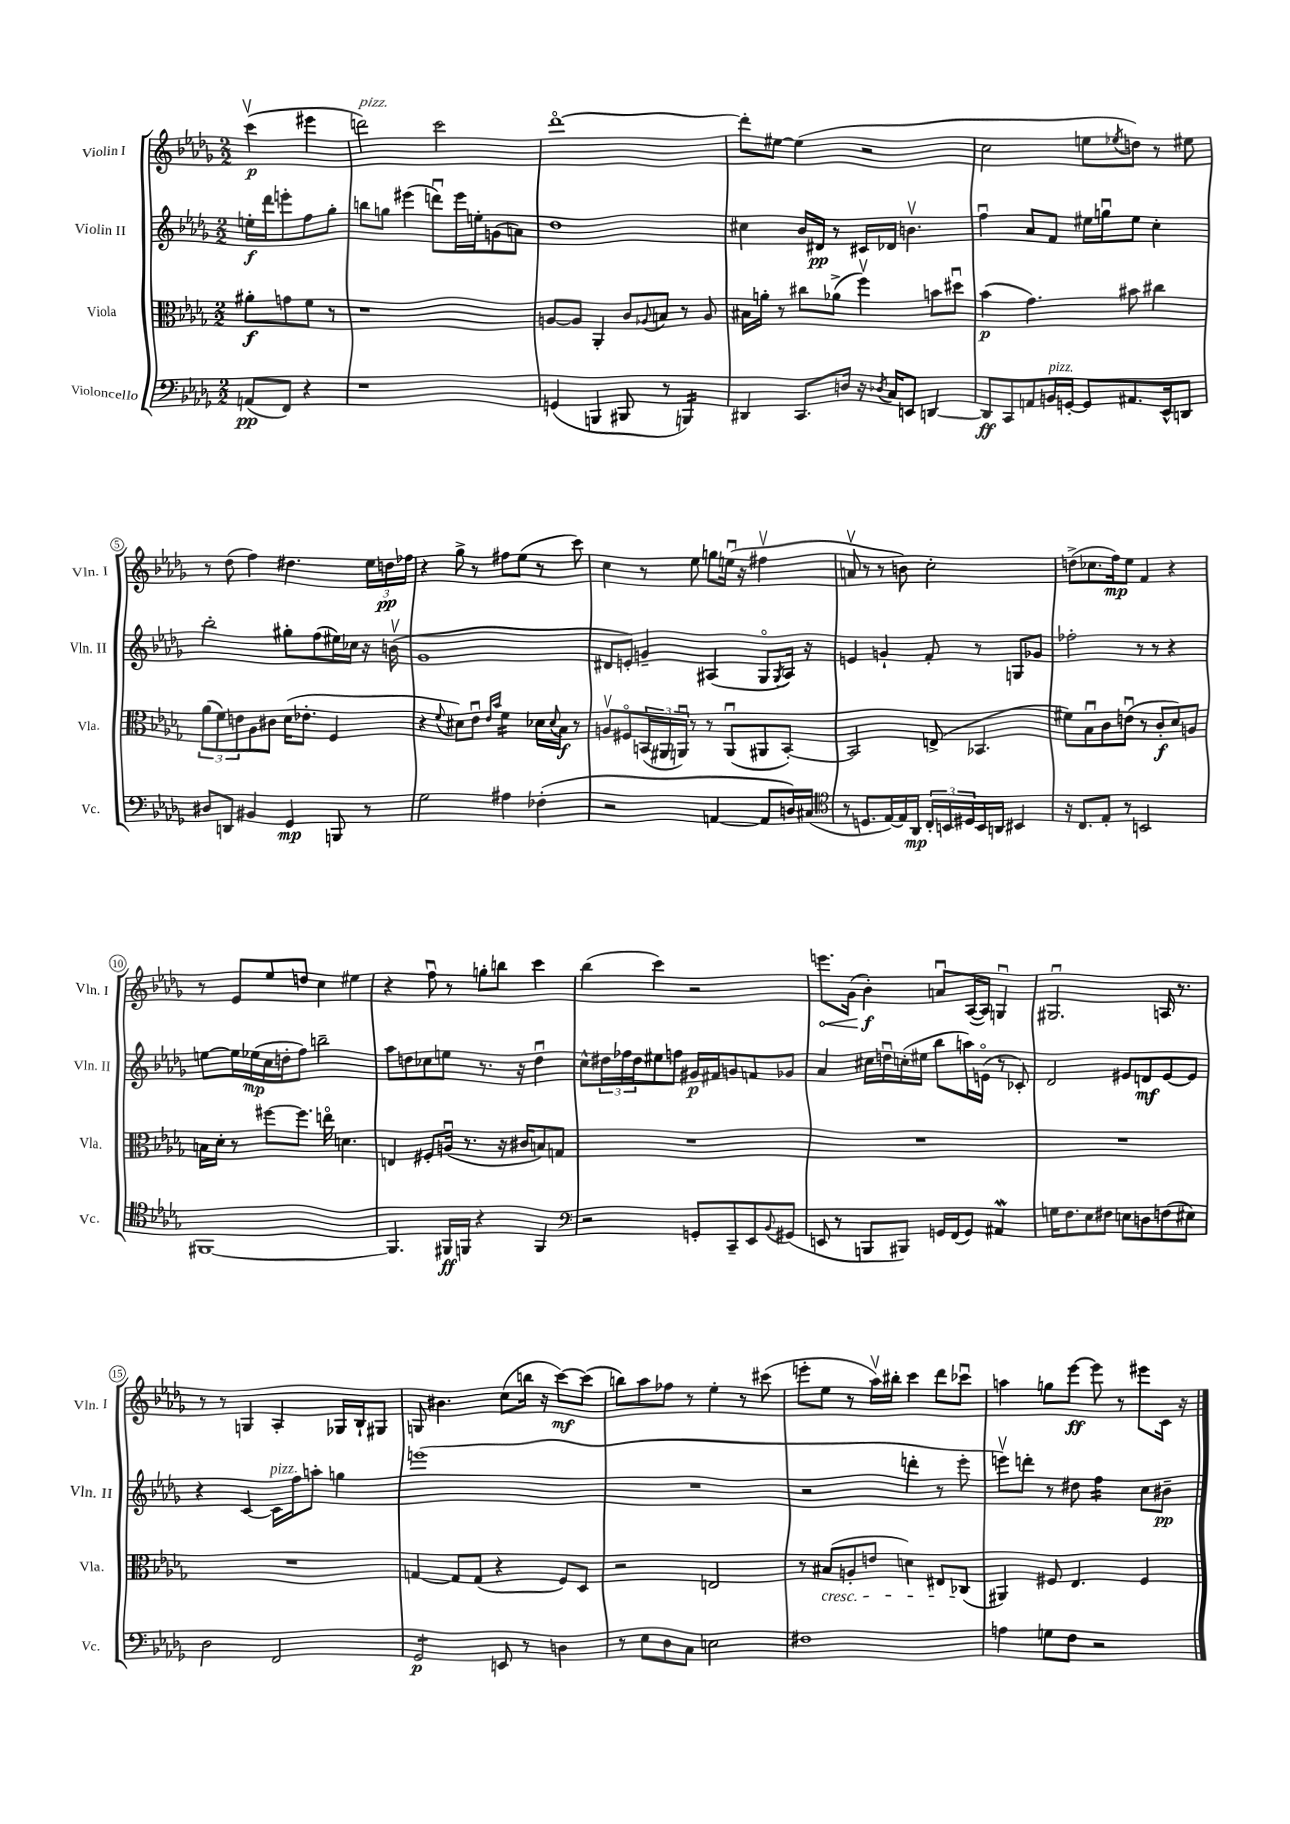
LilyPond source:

<<
\new StaffGroup <<
\new Staff = "s0" \with { instrumentName = "Violin I" shortInstrumentName = "Vln. I" } {
    \clef treble \key des \major \numericTimeSignature \time 2/2 \partial 2
    c'''4\upbow\p( eis'''4 |
    d'''2^\markup { \italic "pizz." }) c'''2 |
    des'''1~\flageolet |
    des'''8-. eis''8~ eis''4( r2 |
    c''2 e''8 \acciaccatura { ees''8 } d''8) r8 eis''8 |
    r8 des''8( f''4) dis''4. \tuplet 3/2 { ees''16 d''16\pp fes''16 } |
    r4 ges''8-> r8 fis''8 ees''8( r8 c'''8) |
    c''4 r8 ees''8 g''8 e''16\downbow( r16 fis''4\upbow |
    a'8\upbow r8 r8 b'8) c''2-. |
    d''8->( ces''8. f''16\mp) ees''8 f'4 r4 |
    r8 ees'8 ees''8 d''8 c''4 eis''4 |
    r4 f''8\downbow r8 g''8-. b''8 c'''4 |
    bes''4( c'''4) r2 |
    \once \override Hairpin.circled-tip = ##t e'''8.\< ges'16( bes'4-.\f\!) a'8\downbow aes16~( aes16) g4\downbow |
    gis2.\downbow a16 r8. |
    r8 r8 g4 aes4-. ges16 bes16-! gis8 |
    g8 bis'4. c''8( b''16 r16 c'''8~\mf) c'''8( |
    b''8) aes''8 fes''8 r8 ees''4-. r8 cis'''8( |
    e'''8-. ees''8 r8 aes''16\upbow) bis''16-. c'''4 des'''8 ces'''8\downbow |
    a''4 g''8 ees'''8~\ff ees'''8 r8 eis'''8 c'16 r16 \bar "|." |
}
\new Staff = "s1" \with { instrumentName = "Violin II" shortInstrumentName = "Vln. II" } {
    \clef treble \key des \major \numericTimeSignature \time 2/2 \partial 2
    e''16-.\f des'''16 e'''8-. f''8 ges''8-. |
    b''8 g''8 eis'''4( d'''8\downbow) eis'''16 e''16-. g'8( a'8) |
    des''1 |
    cis''4 bes'16 dis'16\pp r8 cis'16 des'16 b'4.\upbow |
    f''4\downbow aes'8 f'8 eis''16 g''16\downbow eis''8 c''4-. |
    bes''2-. gis''8-. f''8( eis''16) ces''16 r16 b'16\upbow( |
    ges'1 |
    dis'8 e'8-.) g'4-- ais4( ges8\flageolet \acciaccatura { ges8 } ais16) r16 |
    e'4 g'4-! f'8-. r8 g8 ges'8 |
    fes''2-. r8 r8 r4 |
    e''8~ e''16 ees''16\mp( c''16 d''16-. f''8) b''2-- |
    aes''8 d''8 ces''8 e''8 r8. r16 d''4\downbow |
    c''8-^ \tuplet 3/2 { dis''16 fes''16 dis''16 } eis''8 f''8 gis'16\p fis'16 g'8 f'8 ges'8 |
    aes'4 cis''16 d''16\downbow c''16-.( eis''16 bes''8 a''16) e'16\flageolet( r8 ces'8-.) |
    des'2 eis'8 d'8\mf eis'8~ eis'8 |
    r4 c'4~ c'16^\markup { \italic "pizz." } f''16 a''8-. g''4 |
    e'''1( |
    R1 |
    r2 d'''4-. r8 ees'''8-. |
    e'''8\upbow) d'''8-. r8 dis''8 f''4:16 c''8 bis'8--\pp \bar "|." |
}
\new Staff = "s2" \with { instrumentName = "Viola" shortInstrumentName = "Vla." } {
    \clef alto \key des \major \numericTimeSignature \time 2/2 \partial 2
    ais'8-.\f g'8 f'8 r8 |
    r1 |
    a8~ a8 aes,4-. c'8 \appoggiatura { aes8 } b8 r8 aes8 |
    bis16 a'16-. r8 cis''8 aes'8->( f''4\upbow) b'8 dis''8\downbow |
    bes'4\p( ges'4.) bis'8 cis''4 |
    \tuplet 3/2 { aes'8( f'8) e'8 } aes8 cis'8 des'16( ees'8.-. f4 |
    r4 \appoggiatura { f'8 } dis'8) ees'8\downbow \grace { ees'16 bes'16 } f'4:16 des'16 \appoggiatura { des'8 } bes16\f r8 |
    a8\upbow fis8\flageolet \tuplet 3/2 { b,16( ais,16 a,16\downbow) } r8 r8 a,8\downbow( ais,8 b,8~-.) |
    b,2 e8->( bes,4. |
    fis'8) bes8\downbow c'8 e'8\downbow( r8 c'8-.\f des'8) a8 |
    b16 des'16-. r8 fis''8~ fis''8. e''16\flageolet d'4. |
    e4 fis8-. a16\downbow( r8. r16 cis'16 b8) g8 |
    R1 |
    R1 |
    R1 |
    R1 |
    g4~ g8 g8( r4 f8) des8 |
    r2 e2 |
    r8 bis8\cresc( a8-. e'8 d'4) eis8 ces8\!( |
    ais,4) fis8 ees4. fis4 \bar "|." |
}
\new Staff = "s3" \with { instrumentName = "Violoncello" shortInstrumentName = "Vc." } {
    \clef bass \key des \major \numericTimeSignature \time 2/2 \partial 2
    a,8\pp( f,8) r4 |
    r1 |
    g,4( b,,4 bis,,8 r8 b,,4:16) |
    dis,4 c,8. d16 r16 \acciaccatura { des8 } c16 e,8 d,4~ |
    d,8\ff c,8 a,8 b,16^\markup { \italic "pizz." } g,16~-. g,8 ais,8. ees,16-^ d,8 |
    dis8 d,8 bis,4 ges,4\mp b,,8 r8 |
    ges2 ais4 fes4-.( |
    r2 a,4~ a,8 d16) cis16( |
    \clef tenor r8 d8. ees16~) ees16 aes,16\mp \tuplet 3/2 { c16-. b,16 dis16 } b,16 a,16 bis,4 |
    r16 c8. ees8-. r8 b,2 |
    fis,1~ |
    fis,4. fis,16\ff f,16 r4 f,4 |
    \clef bass r2 g,8-. c,8-- ees,8 \appoggiatura { bes,8 } gis,8( |
    e,8 r8 b,,8 bis,,8) g,16 f,16( g,8) ais,4\mordent |
    g16 f8. ees8 fis8 e8 d8 f8( eis8) |
    des2 f,2 |
    ges,2:8\p e,8 r8 d4 |
    r8 ees8 des8 c8 e2 |
    fis1 |
    a4 g8 f8 r2 \bar "|." |
}
>>
>>
\layout { \context { \Score \override BarNumber.stencil = #(make-stencil-circler 0.1 0.3 ly:text-interface::print) } }
